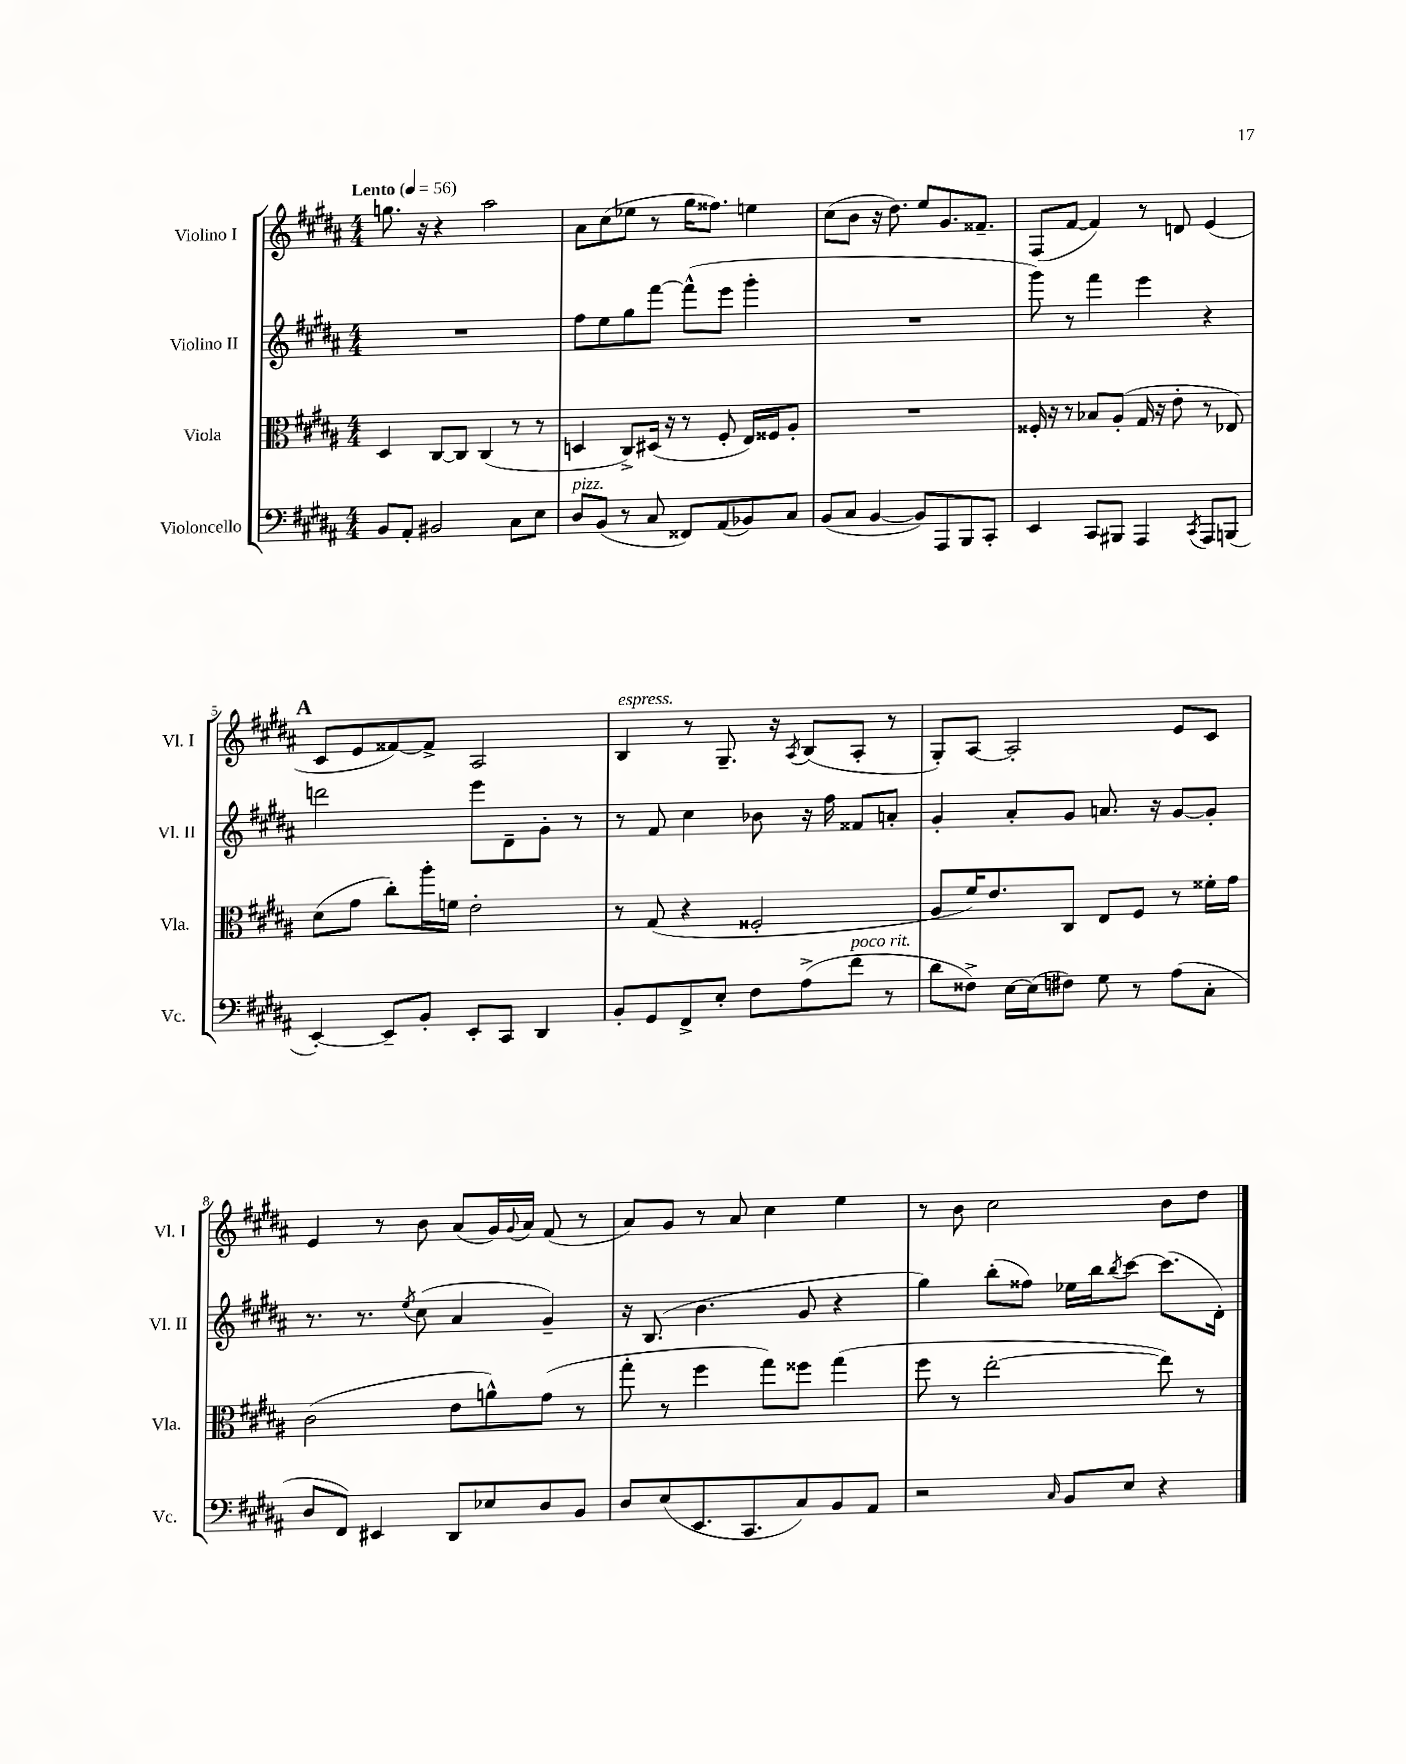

**kern	**kern	**kern	**kern
*staff4	*staff3	*staff2	*staff1
*clefF4	*clefC3	*clefG2	*clefG2
*k[f#c#g#d#a#]	*k[f#c#g#d#a#]	*k[f#c#g#d#a#]	*k[f#c#g#d#a#]
*M4/4	*M4/4	*M4/4	*M4/4
*MM56	*MM56	*MM56	*MM56
8BB/L	4D#/	1r	8.gg\
8AA#'/J	.	.	.
.	.	.	16r
2BB#/	[8C#/L	.	4r
.	8C#/]J	.	.
.	(4C#/	.	2aa#\
8C#\L	8r	.	.
8E\J	8r	.	.
=	=	=	=
8D#/L	4D/	8ff#\L	8a#\L
(8BB/J	.	8ee\	(8cc#\
8r	8C#^/L)	8gg#\	8ee-\J
8C#/	(16D#/Jk	[8fff#\J	8r
.	16r	.	.
8FF##/L)	8r	(8fff#^^\]L	16gg#\LK
.	.	.	8.ff##\J)
(8AA#/	8F#'/	8eee\J	.
8BB-/)	16E/LL)	4ggg#'\	4ee\
.	16F##/J	.	.
8C#/J	8A#'/J	.	.
=	=	=	=
(8BB/L	1r	1r	(8cc#\L
8C#/J	.	.	8b\J
[4BB/	.	.	16r
.	.	.	8.dd#\)
8BB/]L)	.	.	8ee/L
8AAA#/	.	.	8.g#/
8BBB/	.	.	.
.	.	.	8.f##~/J
8CC#'/J	.	.	.
=	=	=	=
4EE/	16F##'/	8ggg#\)	(8F#/L
.	16r	.	.
.	8r	8r	[8f#/J
8CC#/L	8B-/L	4fff#\	4f#/])
8BBB#/J	(8A#'/J	.	.
4AAA#/	16G#/	4eee\	8r
.	16r	.	.
.	8e'\	.	8d/
8qCC#/	.	.	.
8AAA#/L	8r	4r	(4e/
(8BBB/J	8E-/)	.	.
=	=	=	=
[4EE'/)	(8d#\L	2ddd\	8c#/L
.	8g#\J	.	8e/
8EE~/]L	8cc#'\L)	.	[8f##/)
8BB'/J	16aa#'\L	.	8f##^/]J
.	16f\JJ	.	.
8EE'/L	2e'\	8eee\L	2A#/
8CC#/J	.	8d#~\	.
4DD#/	.	8g#'\J	.
.	.	8r	.
=	=	=	=
8BB'/L	8r	8r	4B/
8GG#/	(8G#/	8f#/	.
8FF#^/	4r	4cc#\	8r
8E'/J	.	.	8.G#~/
8F#\L	2F##'/	8b-\	.
.	.	.	16r
.	.	.	8qA#/
(8A#^\	.	16r	(8B/L
.	.	16ff#\	.
8f#\J	.	8f##/L	8A#'/J
8r	.	8a'/J	8r
=	=	=	=
8d#\L	8A#/L	4g#'/	8G#'/L)
8F##^\J)	16f#/K)	.	[8A#/J
.	8.e/	.	.
[16E\LL	.	8a#'/L	2A#'/]
(16E\]J	.	.	.
8F#\J)	8C#/J	8g#/J	.
8G#\	8E/L	8.a/	.
8r	8F#/J	.	.
.	.	16r	.
(8A#\L	8r	[8g#/L	8e/L
8C#'\J	16f##'\LL	8g#'/]J	8c#/J
.	16g#\JJ	.	.
=	=	=	=
8D#/L	(2c#\	8.r	4e/
8FF#/J)	.	.	.
.	.	8.r	.
4EE#/	.	.	8r
.	.	8qee/	.
.	.	(8cc#\	8b\
8DD#/L	8e\L	4a#/	(8a#/L
8E-/	8a^^\)	.	16g#/L)
.	.	.	8qqg#/
.	.	.	16a#/JJ
8D#/	(8g#\J	4g#~/)	(8f#/
8BB/J	8r	.	8r
=	=	=	=
8D#/L	8gg#'\	16r	8a#/L)
.	.	(8.B/	.
(8E/	8r	.	8g#/J
8.EE/	4ff#\	4.b\	8r
.	.	.	8a#/
8.CC#/	.	.	.
.	8gg#\L)	.	4cc#\
8C#/)	8ff##\J	8g#/	.
8BB/	(4gg#\	4r	4ee\
8AA#/J	.	.	.
=	=	=	=
2r	8ff#\	4gg#\)	8r
.	8r	.	8b\
.	[2ee'\	(8bb'\L	2cc#\
.	.	8ff##\J)	.
16qqC#/	.	.	.
8BB/L	.	16ee-\LL	.
.	.	16bb\J	.
.	.	8qbb/	.
8E/J	.	[8ccc#\J	.
4r	8ee\])	(8.ccc#\]L	8b\L
.	8r	.	8dd#\J
.	.	16d#'\Jk)	.
==	==	==	==
*-	*-	*-	*-
